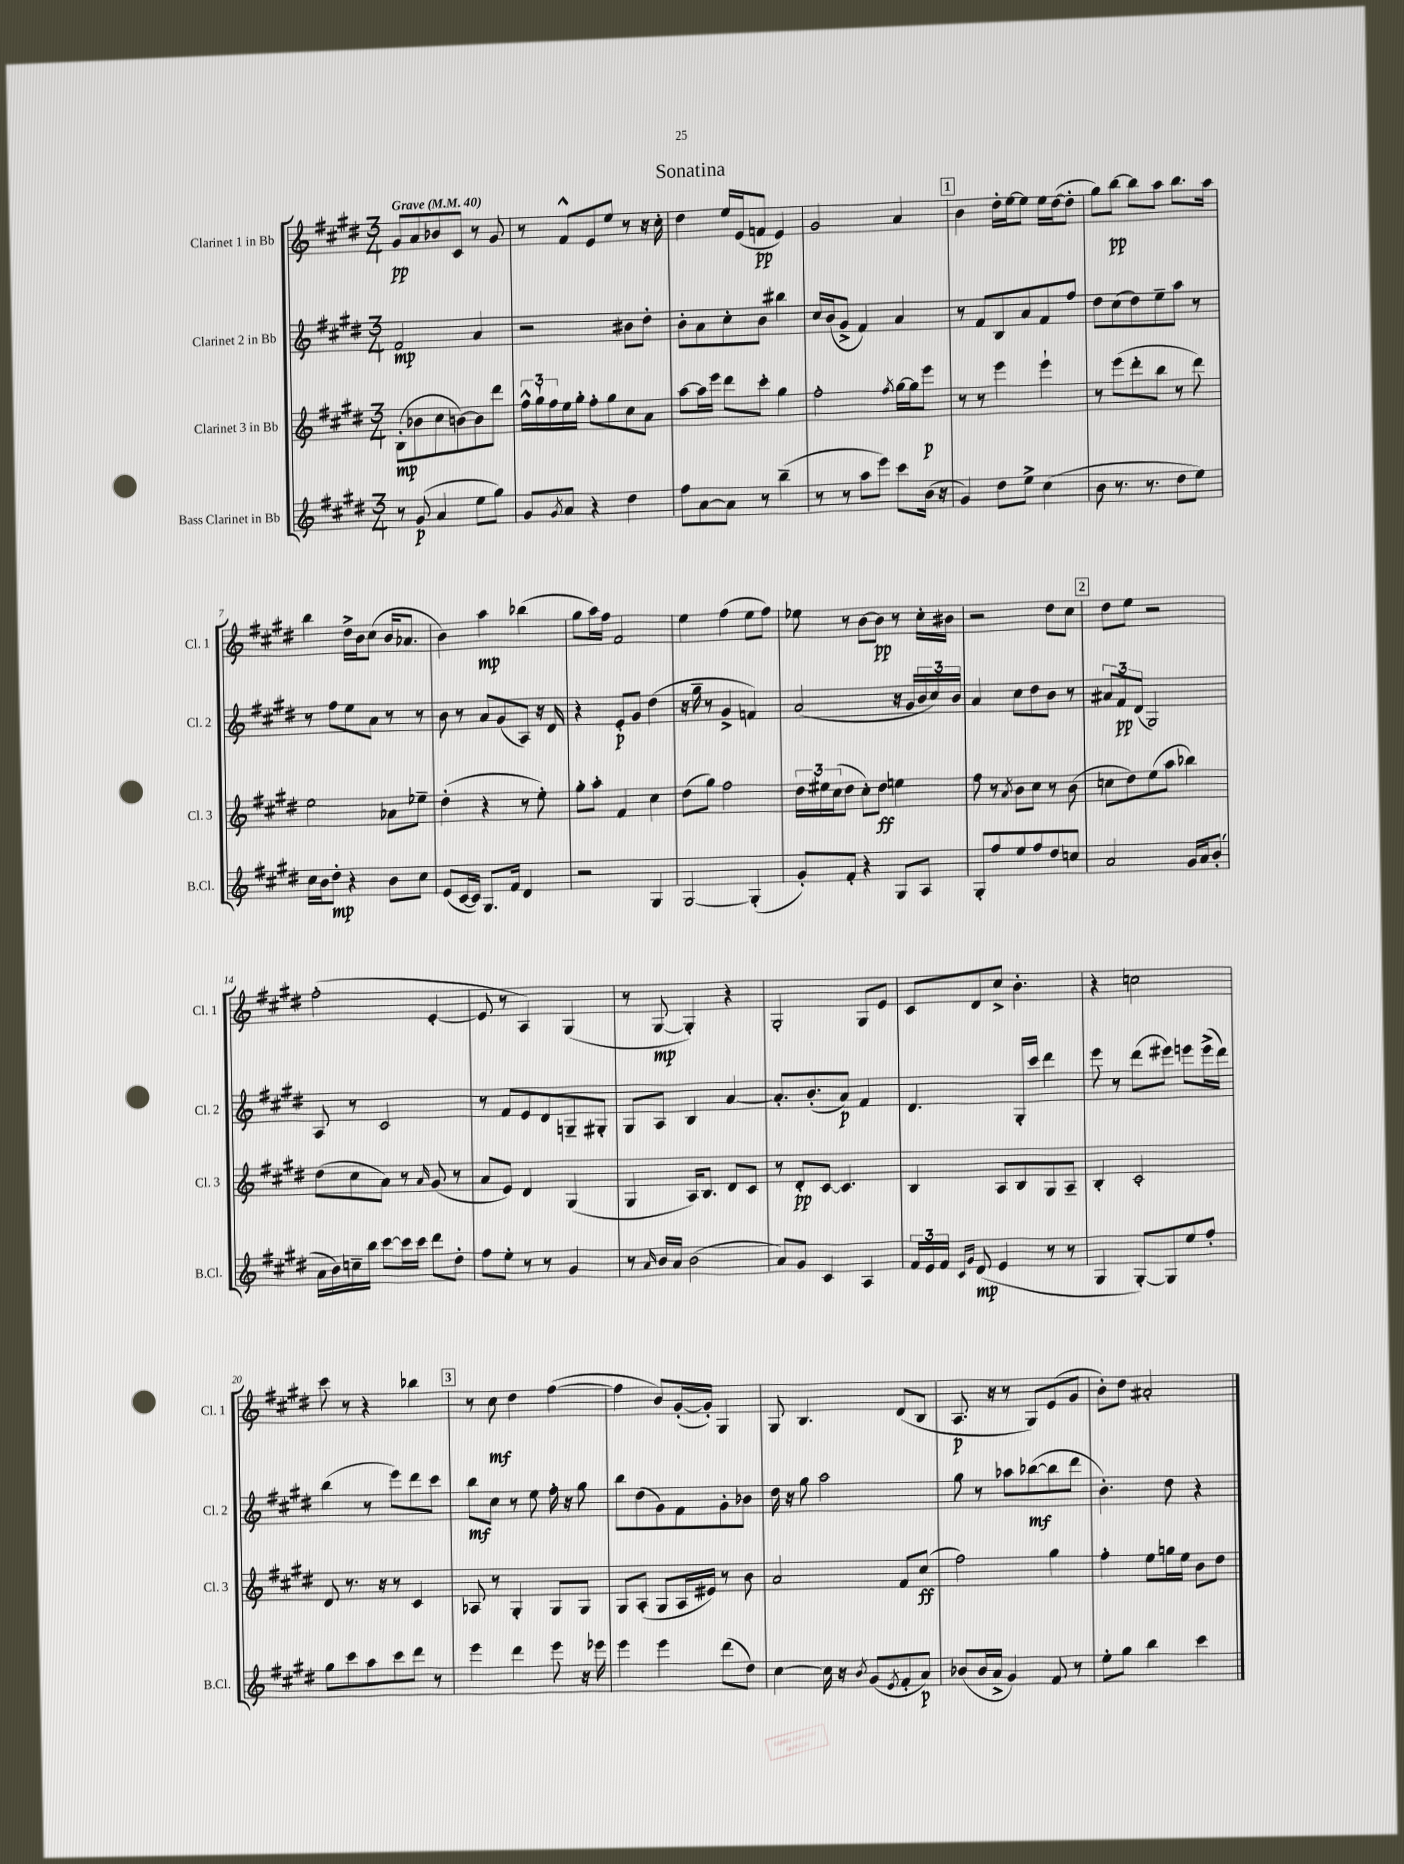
\header { title = "Sonatina" }
<<
\new StaffGroup <<
\new Staff = "s0" \with { instrumentName = "Clarinet 1 in Bb" shortInstrumentName = "Cl. 1" } {
    \clef treble \key e \major \numericTimeSignature \time 3/4 \tempo "Grave" 4 = 40
    gis'8\pp a'8 bes'8 cis'8 r8 gis'8 |
    r8 fis'8-^ e'8 e''8 r8 r16 cis''16-. |
    dis''4 e''16 e'16( f'8\pp e'4) |
    gis'2 a'4 |
    \mark \markup { \box "1" } b'4 dis''16-. e''16~ e''8 e''16 dis''16~( dis''8-. |
    gis''8) b''8~\pp b''8 a''8 b''8. a''16 |
    b''4 dis''16-> b'16 cis''8( b'16 aes'8. |
    b'4) a''4\mp bes''4( |
    gis''8 a''16) fis''16 fis'2 |
    e''4 fis''4( e''8 fis''8) |
    ees''8 r8 b'8~ b'8\pp r8 cis''16-. bis'16 |
    r2 dis''8 cis''8 |
    \mark \markup { \box "2" } dis''8 e''8 r2 |
    fis''2-.( e'4~-. |
    e'8 r8 a4) gis4( |
    r8 gis8~\mp gis4-.) r4 |
    gis2-. gis8 e'8 |
    cis'8 dis'8 cis''8-> b'4.-. |
    r4 c''2 |
    cis'''8 r8 r4 bes''4 |
    \mark \markup { \box "3" } r8 cis''8\mf dis''4 fis''4~( |
    fis''4 b'8) gis'16~-.( gis'16-.) gis4 |
    gis8 b4. dis'8( b8 |
    a8.\p r16 r8 gis8) e'8( gis'8 |
    b'8-.) dis''8 ais'2-. \bar "|." |
}
\new Staff = "s1" \with { instrumentName = "Clarinet 2 in Bb" shortInstrumentName = "Cl. 2" } {
    \clef treble \key e \major \numericTimeSignature \time 3/4
    fis'2\mp a'4 |
    r2 bis'8 dis''8-. |
    b'8-. a'8 cis''8-. b'8 bis''4 |
    cis''16 b'16( gis'8-> fis'4) a'4 |
    \mark \markup { \box "1" } r8 fis'8 b8 a'8 fis'8 fis''8 |
    dis''8 cis''8( dis''8) e''8-- a''8 r8 |
    r8 fis''8 e''8 a'8 r8 r8 |
    b'8 r8 a'8 gis'8( a8) r16 dis'16 |
    r4 e'8-.\p gis'8 dis''4( |
    r16 gis''16-- r8 gis'4-> f'4) |
    a'2( r16 gis'16 \tuplet 3/2 { b'16 cis''16) b'16 } |
    a'4 cis''8 dis''8 b'8 r8 |
    \mark \markup { \box "2" } \tuplet 3/2 { ais'8 fis'8\pp dis'8( } gis2) |
    a8 r8 cis'2 |
    r8 fis'8 e'8 dis'8 g8-- gis8-. |
    gis8 a8 b4 a'4~ |
    a'8.-. b'8.-.( a'8\p) fis'4 |
    dis'4. gis16-. cis'''16 dis'''4 |
    e'''8 r8 dis'''8( eis'''8) e'''8 e'''16->( dis'''16) |
    b''4( r8 e'''8) dis'''8 cis'''8 |
    \mark \markup { \box "3" } b''8\mf cis''8 r8 e''8 fis''16-. r16 gis''8 |
    b''8 dis''8( gis'8) fis'8 gis'8-. bes'8 |
    dis''16 r16 gis''8 a''2 |
    gis''8 r8 aes''8 bes''8~\mf( bes''8 dis'''8 |
    b'4.-.) dis''8 r4 \bar "|." |
}
\new Staff = "s2" \with { instrumentName = "Clarinet 3 in Bb" shortInstrumentName = "Cl. 3" } {
    \clef treble \key e \major \numericTimeSignature \time 3/4
    b8-.\mp( bes'8 cis''8 b'8~) b'8 dis'''8 |
    \tuplet 3/2 { fis''16-^ gis''16-! fis''16 } e''16 gis''16-. fis''8-. gis''8 cis''8 a'8 |
    a''8~ a''16 e'''16 dis'''8 cis'''8-. gis''4 |
    fis''2-. \acciaccatura { fis''8 } gis''16~ gis''16 e'''8\p |
    \mark \markup { \box "1" } r8 r8 e'''4 e'''4-! |
    r8 e'''8( dis'''8-. b''8 r8 dis'''8) |
    e''2 aes'8 ees''8-- |
    dis''4-.( r4 r8 e''8-.) |
    gis''8-. a''8-. fis'4 cis''4 |
    dis''8( gis''8) fis''2 |
    \tuplet 3/2 { dis''16 eis''16 cis''16( } dis''8 cis''8-.) dis''8\ff e''4 |
    fis''8 r8 \acciaccatura { a'8 } b'8 cis''8 r8 b'8( |
    \mark \markup { \box "2" } c''8 dis''8) e''8( a''8 bes''4) |
    dis''8( cis''8 a'8) r8 \grace { a'16 } gis'8( r8 |
    a'8 e'8) dis'4 gis4( |
    gis4 a16) b8. dis'8 cis'8 |
    r8 dis'8-.\pp cis'8~ cis'4. |
    b4 a8 b8 gis8 a8-- |
    b4-. cis'2-. |
    dis'8 r8. r16 r8 cis'4 |
    \mark \markup { \box "3" } aes8 r8 gis4-. gis8 gis8 |
    gis8 a8-.( gis8 a16 eis'16) r8 b'8 |
    a'2 fis'8 cis''8\ff( |
    fis''2) gis''4 |
    fis''4-. e''8 g''16 e''16 b'8 dis''8 \bar "|." |
}
\new Staff = "s3" \with { instrumentName = "Bass Clarinet in Bb" shortInstrumentName = "B.Cl." } {
    \clef treble \key e \major \numericTimeSignature \time 3/4
    r8 gis'8\p( a'4 e''8 gis''8) |
    gis'8 \acciaccatura { gis'8 } a'8 r4 dis''4 |
    fis''8 a'8~ a'8 r8 b''4--( |
    r8 r8 a''8 e'''8) cis'''8 b'16( r16 |
    \mark \markup { \box "1" } gis'4) dis''8 e''8-> cis''4( |
    b'8 r8. r8. dis''8 e''8) |
    cis''16 b'16 dis''8-.\mp r4 b'8 cis''8 |
    e'8( cis'16~ cis'16) gis8. fis'16 dis'4 |
    r2 gis4 |
    gis2~ gis4-.( |
    gis'8-.) fis'8-. r4 gis8 a8 |
    gis8-. fis''8 e''8 fis''8 dis''8 c''8 |
    \mark \markup { \box "2" } a'2 gis'16 a'16 b'8-.( |
    a'16 b'16) c''16-- b''16 cis'''8~ cis'''16 cis'''16 dis'''8 dis''8-. |
    fis''8 e''8-. r8 r8 gis'4 |
    r8 \grace { a'16 } b'16 a'16 b'2( |
    a'8) gis'8 cis'4 a4 |
    \tuplet 3/2 { fis'16 e'16 fis'16 } \grace { cis'16 gis'16 } dis'8\mp( e'4 r8 r8 |
    gis4 gis8~-.) gis8 e''8 fis''8-. |
    gis''8 cis'''8 a''8 cis'''8 dis'''8 r8 |
    \mark \markup { \box "3" } e'''4 dis'''4 e'''8 r16 ees'''16 |
    e'''4 e'''4 dis'''8( dis''8) |
    cis''4~ cis''16 r16 \acciaccatura { b'8 } gis'8( \acciaccatura { e'8 } fis'8-. a'8\p) |
    bes'8( bes'16 a'16-> gis'4) fis'8 r8 |
    e''8-. gis''8 b''4 cis'''4 \bar "|." |
}
>>
>>
